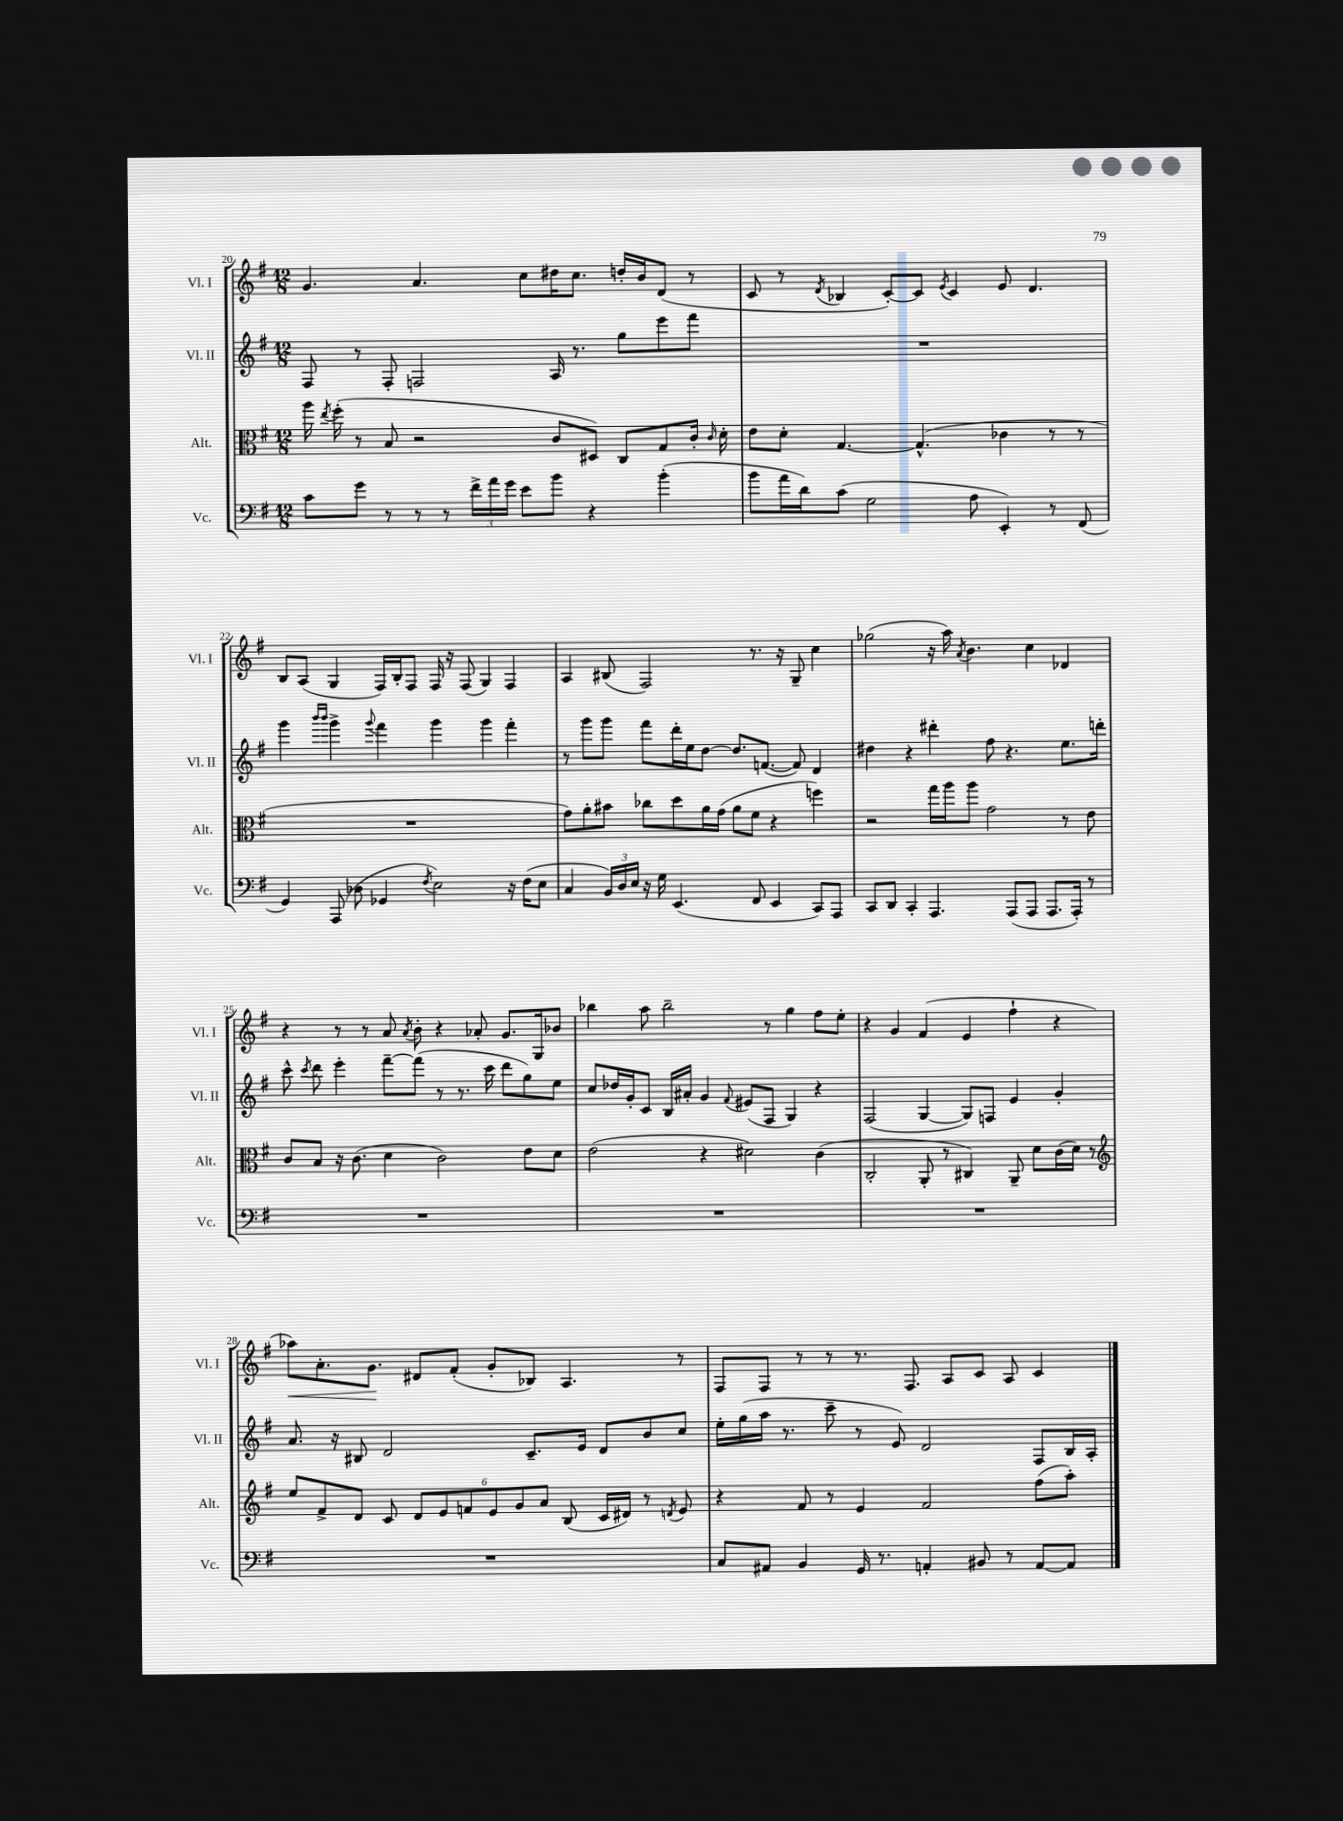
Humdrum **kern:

**kern	**kern	**kern	**kern
*staff4	*staff3	*staff2	*staff1
*clefF4	*clefC3	*clefG2	*clefG2
*k[f#]	*k[f#]	*k[f#]	*k[f#]
*M12/8	*M12/8	*M12/8	*M12/8
8c	16aa	8F#	4.g
.	8qee	.	.
.	(16ff#'	.	.
8g	8r	8r	.
8r	8B	8F#'	.
8r	2r	2F	4.a
8r	.	.	.
24f#^	.	.	.
24a	.	.	.
24g	.	.	.
8e	.	.	8cc
8b	8c	16A	16dd#
.	.	8.r	8.cc
4r	8D#)	.	.
.	8C	8gg	16dd'
.	.	.	16b
(4b'	8G	8eee	(8d
.	16c'	8fff#	8r
.	16qqc	.	.
.	16d'	.	.
=	=	=	=
8b	8e	1.r	8c
16a	8d'	.	8r
16d)	.	.	.
.	.	.	8qd
(8c	[4.G	.	4B-
2G	.	.	.
.	.	.	[8c')
.	(4.G^^]	.	8c]
.	.	.	8qe
.	.	.	4c
8A	.	.	.
4EE')	4c-	.	8e
.	.	.	4.d
8r	8r	.	.
(8FF#	8r	.	.
=	=	=	=
4GG)	1.r	4ggg	8B
.	.	.	(8A
.	.	16qqbbb	.
.	.	16qqbbb	.
(8AAA	.	4ggg^	4G
8D-	.	.	.
.	.	8qqggg	.
4GG-	.	4fff#	16F#)
.	.	.	16B'
.	.	.	8F#
8qF#	.	.	.
2E)	.	4ggg	16F#
.	.	.	16r
.	.	.	(8F#
.	.	4ggg	4G)
16r	.	4fff#'	4F#
(16F#	.	.	.
8E	.	.	.
=	=	=	=
4C	8g)	8r	4A
.	8a'	8ggg	.
24BB)	8b#	8ggg	(8B#
24D	.	.	.
24E	.	.	.
16r	8cc-	8fff#	2F#)
16G	.	.	.
(4.EE	8dd	16ddd'	.
.	.	16ee	.
.	16a	[8dd	.
.	(16g	.	.
.	8a	8.dd]	.
8FF#	8f#	.	8.r
.	.	([8.f	.
4EE	4r	.	.
.	.	.	16r
.	.	8f])	8G~
8CC)	4ff)	4d	4cc
8AAA	.	.	.
=	=	=	=
8CC	2r	4dd#	(2gg-
8DD	.	.	.
4CC'	.	4r	.
4.AAA	16gg	4ddd#'	16r
.	16aa	.	16aa)
.	.	.	8qa
.	8aa	.	4.b
.	2g	8ff#	.
(8AAA	.	4.r	.
8AAA	.	.	4cc
8.AAA	.	.	.
.	8r	8.ee	4d-
16AAA')	.	.	.
8r	8e	.	.
.	.	16ddd'	.
=	=	=	=
1.r	8c	8ccc^^	4r
.	.	8qccc	.
.	8B	8ddd	.
.	16r	4eee'	8r
.	(8.c	.	.
.	.	.	8r
.	4d	[8fff#~	8a
.	.	.	8qa
.	.	(8fff#]	8b'
.	2c)	8r	4r
.	.	8.r	.
.	.	.	8a-'
.	.	16ccc	.
.	.	8ddd	8.g
.	8e	8gg)	.
.	.	.	16G
.	8d	8ee	8b-
=	=	=	=
1.r	(2e	8cc	4bb-
.	.	16dd-	.
.	.	16g'	.
.	.	8c	8aa
.	.	16B	2bb-~
.	.	16a#'	.
.	4r	4g	.
.	.	8qqf#	.
.	2d#)	(8e#	.
.	.	8F#	8r
.	.	4G)	4gg
.	(4c	4r	8ff#
.	.	.	8ee'
=	=	=	=
1.r	2C'	(2F#	4r
.	.	.	4g
.	8AA'	[4G	(4f#
.	8r	.	.
.	4C#)	8G])	4e
.	.	8F	.
.	8AA~	4e	4ff#`
.	8d	.	.
.	(16c	4g'	4r
.	16d)	.	.
.	8r	.	.
=	=	=	=
*	*clefG2	*	*
1.r	8ee	8.a	8aa-)
.	8f#^	.	8.a'
.	.	16r	.
.	8d	8B#	.
.	.	.	8.g
.	8c	2d	.
.	12d	.	8d#
.	12e	.	.
.	.	.	(8f#'
.	12f	.	.
.	12e	.	8g'
.	12g	.	.
.	.	8.c~	8B-)
.	12a	.	.
.	(8B	.	4.A
.	.	16e	.
.	16c	8d	.
.	16d#)	.	.
.	8r	8b	.
.	8qd	.	.
.	8e	8cc	8r
=	=	=	=
8C	4r	16ee'	8F#
.	.	(16gg	.
8AA#	.	16aa	8F#
.	.	8.r	.
4BB	8f#	.	8r
.	8r	8ccc~	8r
16GG	4e	8r	8.r
8.r	.	.	.
.	.	8e)	.
.	.	.	8.F#
4AA'	2f#	2d	.
.	.	.	8A
8BB#	.	.	8c
8r	.	.	8A
[8AA	(8ff#	8F#	4c
8AA]	8aa')	16B	.
.	.	16A'	.
==	==	==	==
*-	*-	*-	*-
